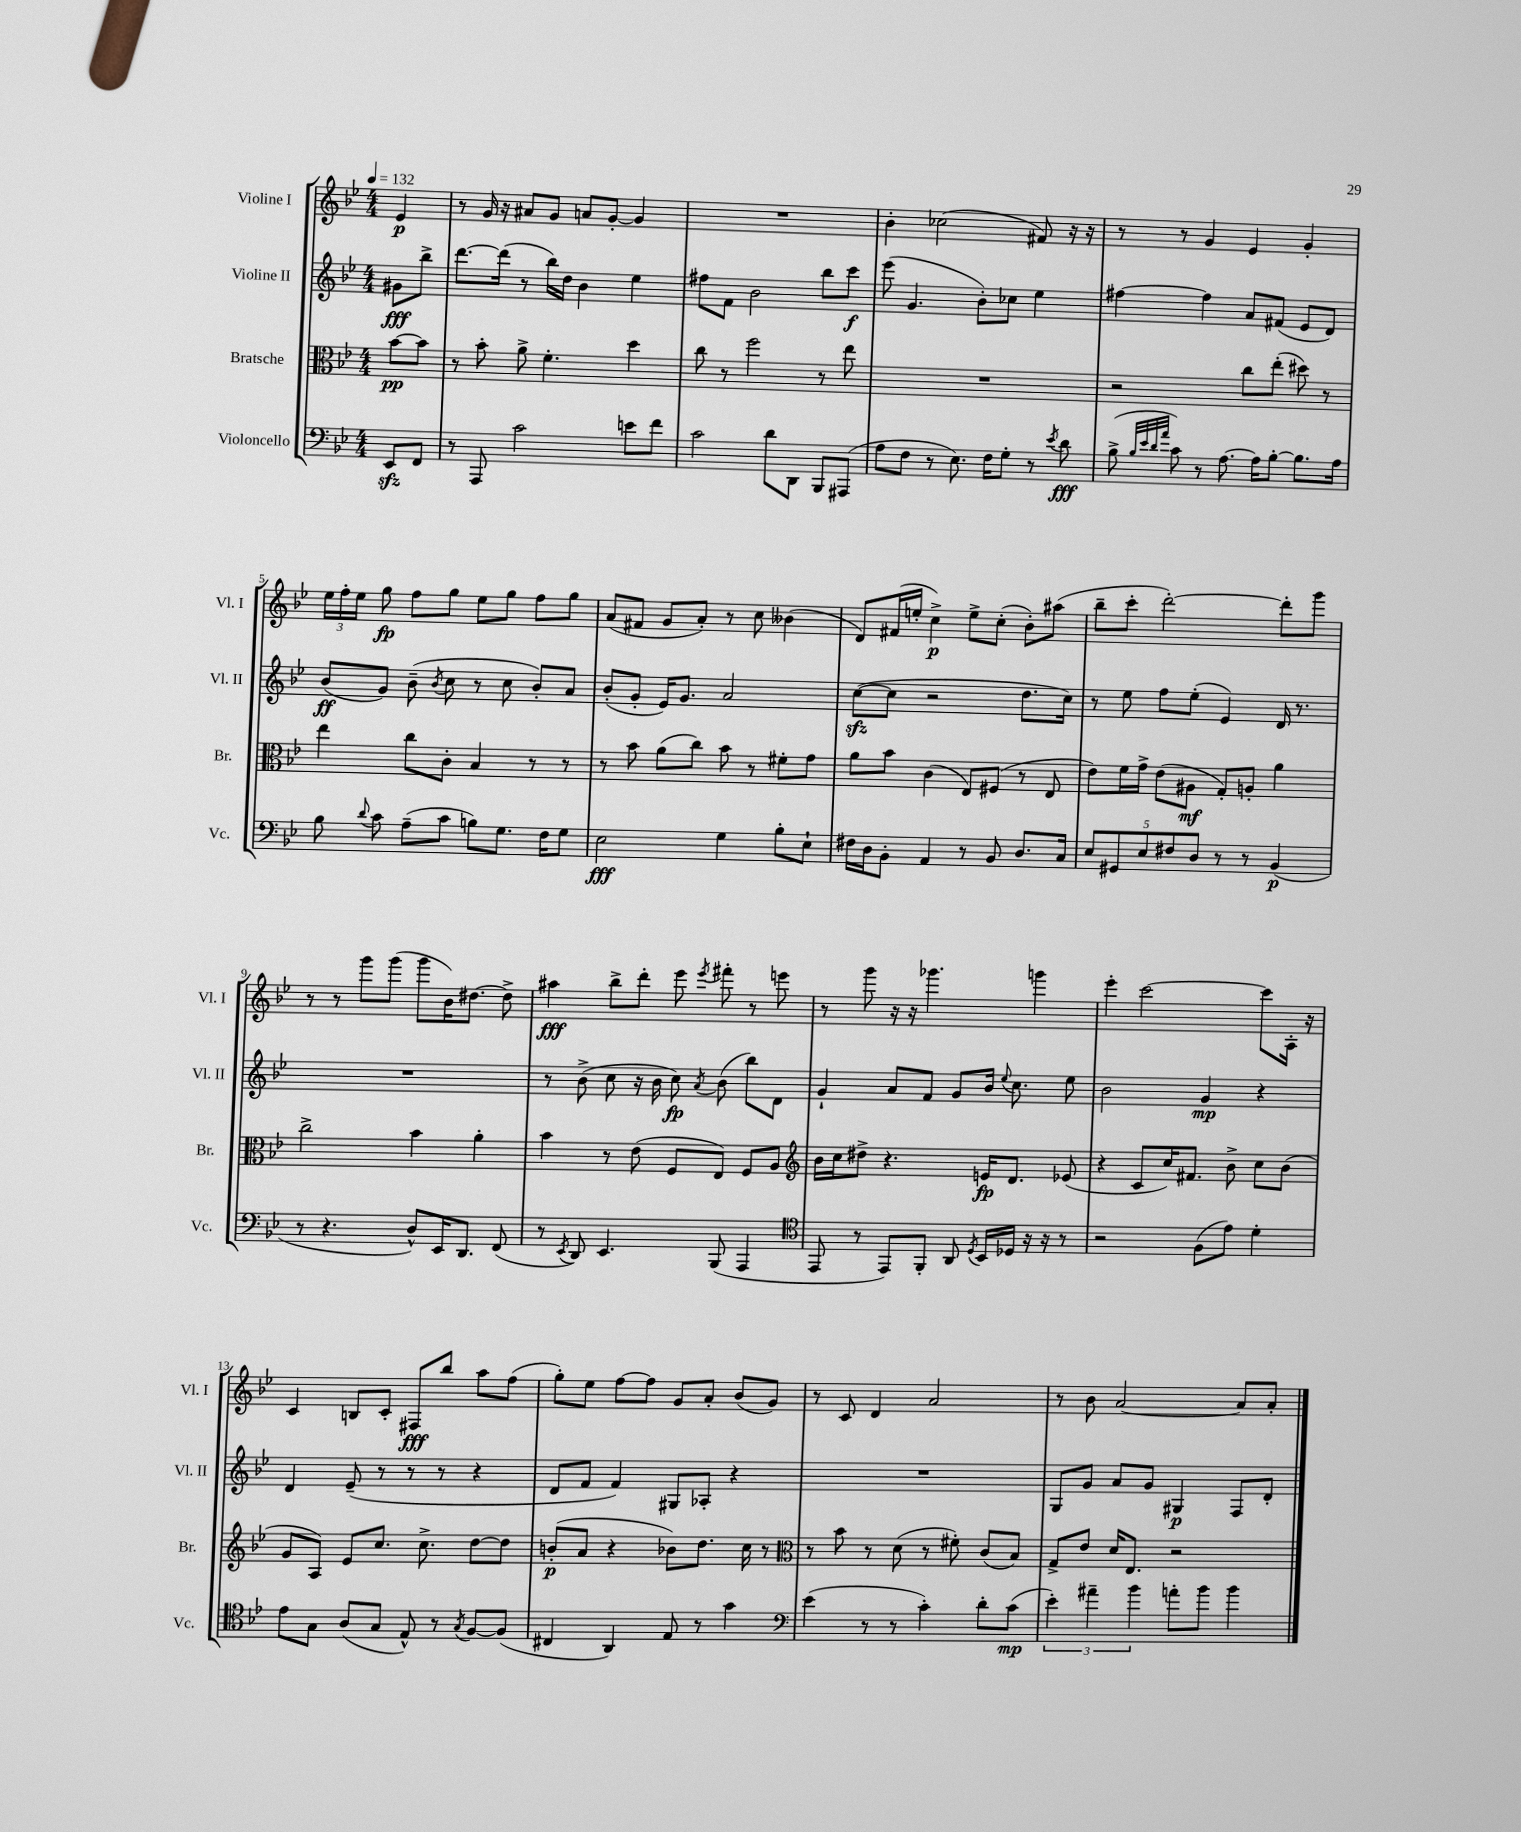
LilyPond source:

<<
\new StaffGroup <<
\new Staff = "s0" \with { instrumentName = "Violine I" shortInstrumentName = "Vl. I" } {
    \clef treble \key bes \major \numericTimeSignature \time 4/4 \partial 4 \tempo 4 = 132
    \autoBeamOff ees'4\p |
    r8 g'16 r16 ais'8[ g'8] a'8[ g'8]~-. g'4 |
    R1 |
    bes'4-. ces''2( fis'8) r16 r16 |
    r8 r8 g'4 ees'4 g'4-. |
    \tuplet 3/2 { ees''16[ f''16-. ees''16] } g''8\fp f''8[ g''8] ees''8[ g''8] f''8[ g''8] |
    a'8[( fis'8] g'8[ a'8]-.) r8 c''8 beses'4( |
    d'8[) fis'16( e''16]-. c''4->\p) e''8[-> c''8]-.( bes'8[-.) ais''8]( |
    bes''8[-- c'''8]-. d'''2~-.) d'''8[-. g'''8] |
    r8 r8 g'''8[ g'''8]( g'''8[ bes'16) dis''8.]~ dis''8-> |
    ais''4\fff bes''8[-> d'''8]-. ees'''8 \acciaccatura { ees'''8 } fis'''8-. r8 e'''8 |
    r8 g'''8 r16 r16 ges'''4. g'''4 |
    ees'''4-. c'''2~ c'''8[ a16]-. r16 |
    c'4 b8[ c'8]-. fis8[\fff bes''8] a''8[ f''8]( |
    g''8[-.) ees''8] f''8[~ f''8] g'8[ a'8]-. bes'8[( g'8]) |
    r8 c'8 d'4 a'2 |
    r8 bes'8 a'2~ a'8[ a'8]-. \bar "|." |
}
\new Staff = "s1" \with { instrumentName = "Violine II" shortInstrumentName = "Vl. II" } {
    \clef treble \key bes \major \numericTimeSignature \time 4/4 \partial 4
    \autoBeamOff gis'8[\fff bes''8]-> |
    d'''8.[~ d'''16]( r8 bes''16[) d''16] bes'4 ees''4 |
    fis''8[ f'8] bes'2 bes''8[ c'''8]\f |
    ees'''8( g'4. bes'8[-.) ces''8] ees''4 |
    fis''4~ fis''4 a'8[ fis'8]( ees'8[ d'8]) |
    bes'8[\ff( g'8]) bes'8--( \acciaccatura { bes'8 } c''8 r8 c''8 bes'8[-.) a'8] |
    bes'8[-.( g'8]-. ees'16[) g'8.] a'2 |
    c''8[~\sfz( c''8] r2 d''8.[ c''16]) |
    r8 ees''8 f''8[ ees''8]-.( ees'4) d'16 r8. |
    R1 |
    r8 bes'8->( c''8 r16 bes'16 c''8\fp) \acciaccatura { a'8 } bes'8( bes''8[) d'8] |
    g'4-! a'8[ f'8] g'8[ bes'16] \appoggiatura { ees''8 } c''8. ees''8 |
    bes'2 g'4\mp r4 |
    d'4 ees'8--( r8 r8 r8 r4 |
    d'8[ f'8] f'4) gis8[ aes8]-. r4 |
    R1 |
    g8[ g'8] a'8[ g'8] gis4\p f8[ d'8]-. \bar "|." |
}
\new Staff = "s2" \with { instrumentName = "Bratsche" shortInstrumentName = "Br." } {
    \clef alto \key bes \major \numericTimeSignature \time 4/4 \partial 4
    \autoBeamOff bes'8[~\pp bes'8] |
    r8 bes'8-. a'8-> f'4.-. d''4 |
    c''8 r8 f''2 r8 ees''8 |
    R1 |
    r2 c''8[ ees''8]-.( dis''8) r8 |
    ees''4 c''8[ c'8]-. bes4 r8 r8 |
    r8 bes'8 a'8[( c''8]) bes'8 r8 fis'8[-. g'8] |
    a'8[ bes'8] c'4( ees8[) fis8]( r8 ees8 |
    ees'8[) f'16 g'16]-> ees'8[( ais8]\mf g8[-.) a8]-. a'4 |
    c''2-> bes'4 a'4-. |
    bes'4 r8 ees'8( f8[ ees8]) f8[ a8] |
    \clef treble bes'16[ c''16 dis''8]-> r4. e'16[\fp d'8.] ees'8( |
    r4 c'8[ c''16) fis'8.] bes'8-> c''8[ bes'8]( |
    g'8[ a8]) ees'8[ c''8.] c''8.-> d''8[~ d''8] |
    b'8[-.\p( a'8] r4 bes'8[) d''8.] c''16 r8 |
    \clef alto r8 bes'8 r8 d'8( r8 fis'8-.) c'8[( bes8]) |
    g8[-> ees'8] d'16[ ees8.] r2 \bar "|." |
}
\new Staff = "s3" \with { instrumentName = "Violoncello" shortInstrumentName = "Vc." } {
    \clef bass \key bes \major \numericTimeSignature \time 4/4 \partial 4
    \autoBeamOff ees,8[\sfz f,8] |
    r8 a,,8 c'2 e'8[ f'8] |
    c'2 d'8[ d,8] bes,,8[ ais,,8]( |
    a8[ f8] r8 ees8.) f16[ g8]-. r8 \acciaccatura { ees'8 } d'8\fff |
    bes8->( \grace { bes32[ ees'32 d'32 a'32] } c'8) r8 a8.~ a16[ bes8]~-. bes8.[ a16] |
    bes8 \appoggiatura { d'8 } c'8 a8[--( c'8] b8[) g8.] f16[ g8] |
    ees2\fff g4 bes8[-. ees8]-! |
    fis16[ d16 bes,8]-. a,4 r8 bes,8 d8.[ c16] |
    \tuplet 5/4 { ees8[ gis,8 ees8 fis8 d8] } r8 r8 bes,4\p( |
    r8 r4. d8[-^) ees,16 d,8.] f,8( |
    r8 \acciaccatura { ees,8 } d,8) ees,4. bes,,8( a,,4 |
    \clef tenor ees,8 r8 ees,8[) f,8]-. a,8 \acciaccatura { d8 } bes,16[ des16] r16 r16 r8 |
    r2 f8[( ees'8]) d'4-. |
    ees'8[ g8] a8[( g8] ees8-^) r8 \acciaccatura { g8 } f8[~ f8]( |
    cis4 a,4) ees8 r8 g'4 |
    \clef bass ees'4( r8 r8 c'4-.) d'8[-. c'8]\mp( |
    \tuplet 3/2 { ees'4-.) ais'4-- bes'4 } a'8[-. bes'8] bes'4 \bar "|." |
}
>>
>>
